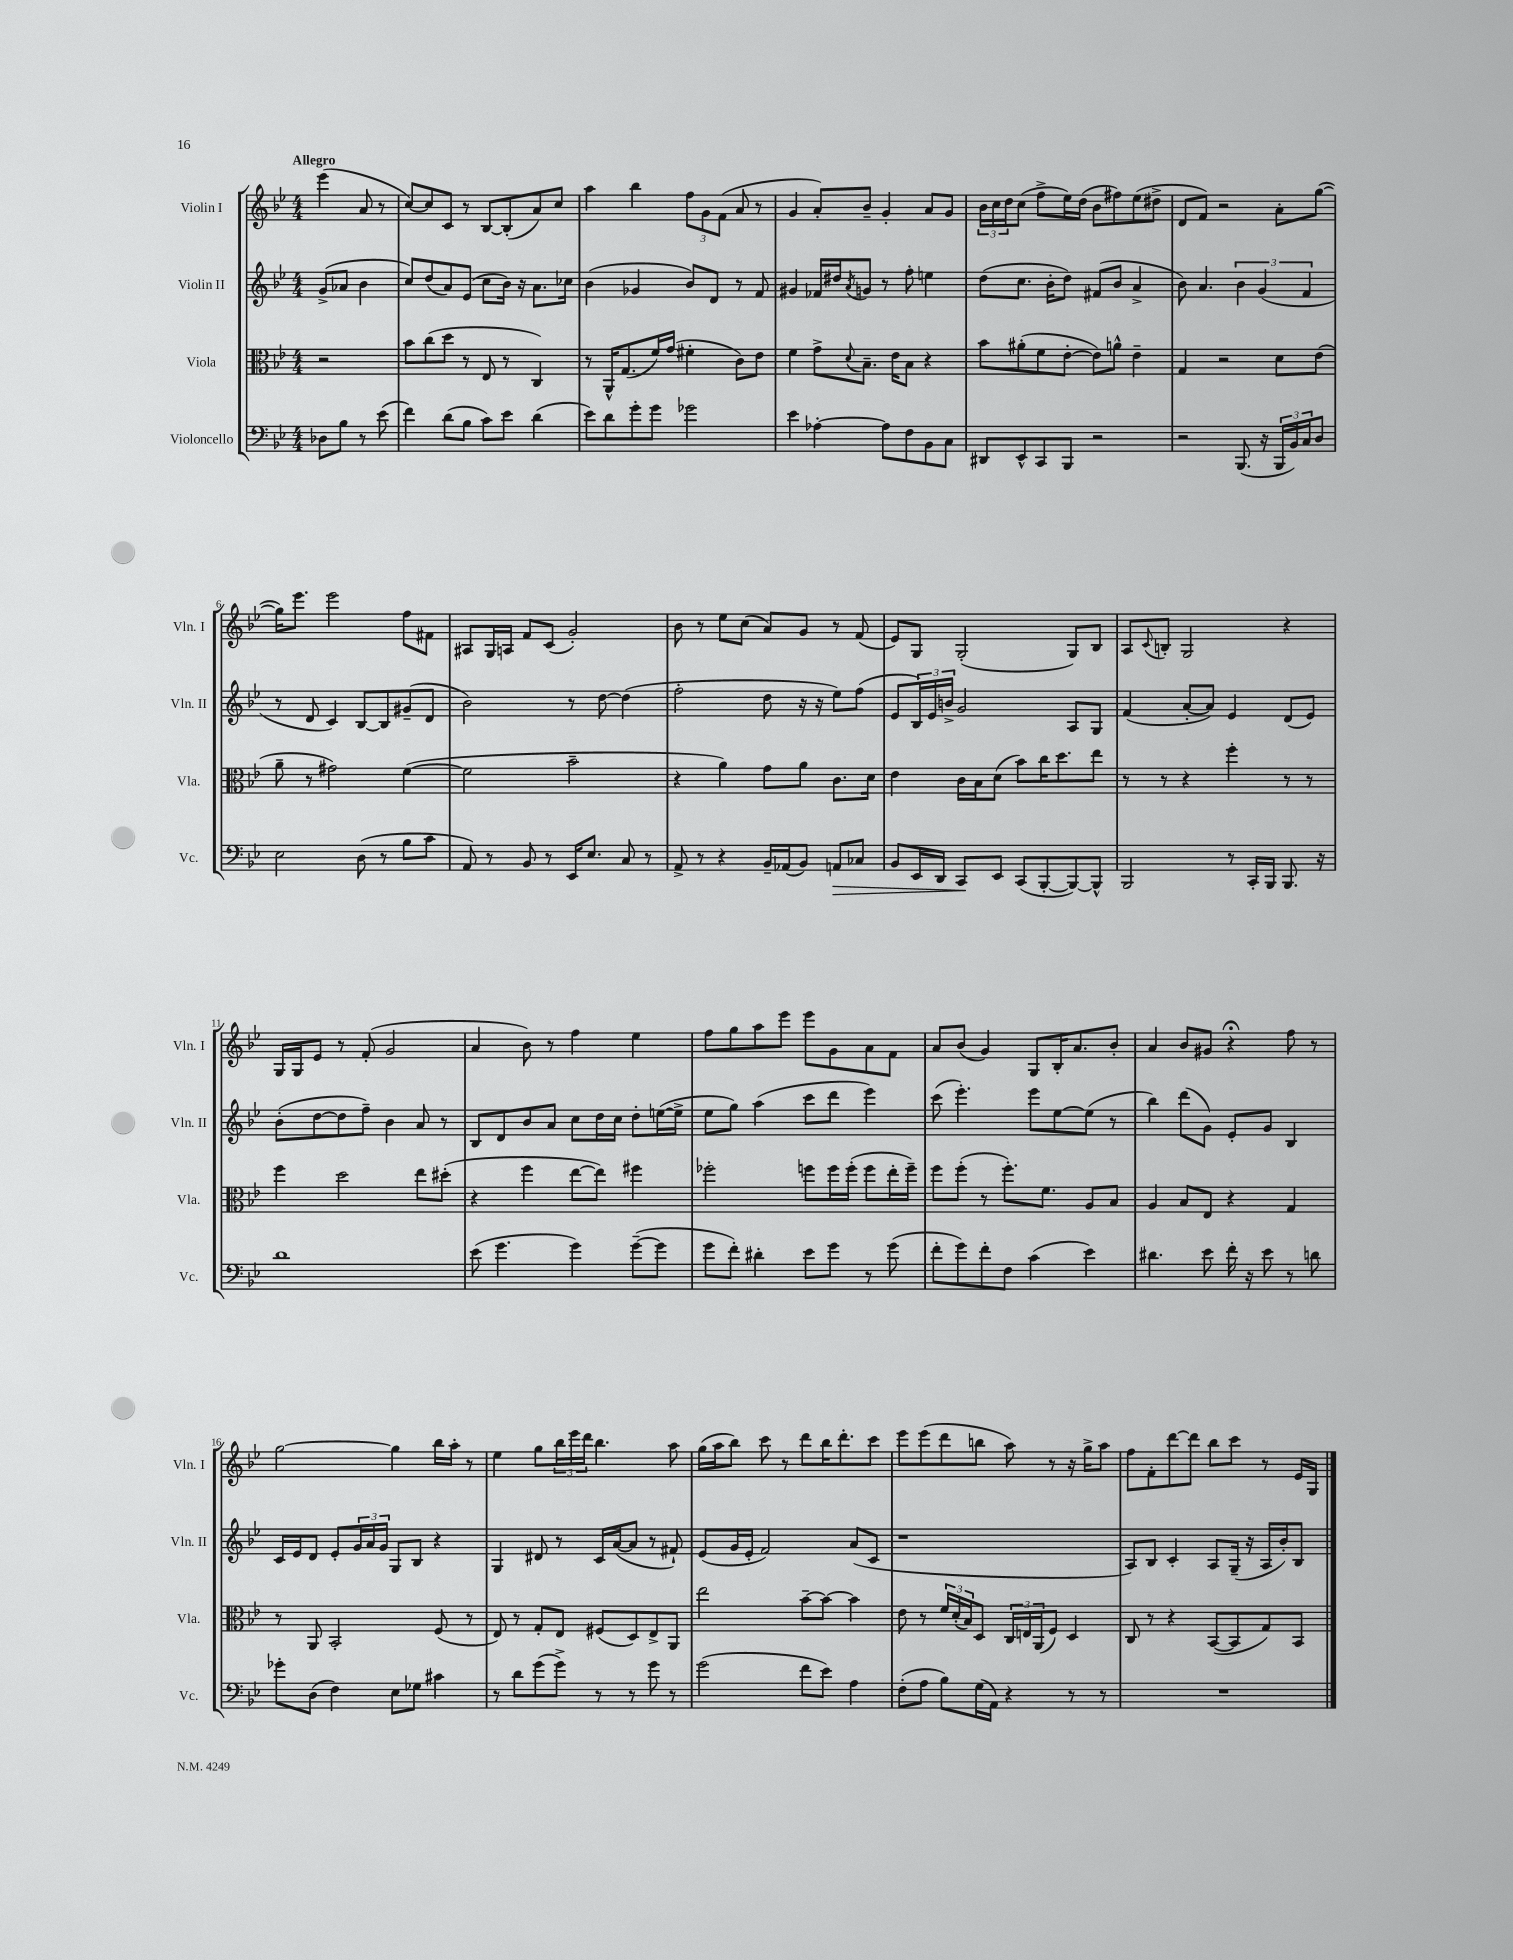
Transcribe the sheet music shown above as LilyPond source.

<<
\new StaffGroup <<
\new Staff = "s0" \with { instrumentName = "Violin I" shortInstrumentName = "Vln. I" } {
    \clef treble \key bes \major \numericTimeSignature \time 4/4 \partial 2 \tempo "Allegro"
    ees'''4( a'8 r8 |
    c''8~) c''8 c'8 r8 bes8~ bes8-.( a'8) c''8 |
    a''4 bes''4 \tuplet 3/2 { f''8 g'8 f'8( } a'8 r8 |
    g'4 a'8-.) bes'8-- g'4-. a'8 g'8 |
    \tuplet 3/2 { bes'16 c''16 d''16 } c''8( f''8-> ees''16) d''16( bes'8 fis''8) ees''8( dis''8-> |
    d'8 f'8) r2 a'8-. g''8~( |
    g''16) ees'''8. ees'''2 f''8 fis'8 |
    ais8 g16 a16 f'8 c'8( g'2-.) |
    bes'8 r8 ees''8 c''8( a'8) g'8 r8 f'8( |
    ees'8) g8 g2-.( g8) bes8 |
    a8 \appoggiatura { c'8 } b8-. g2 r4 |
    g16 g16 ees'8 r8 f'8-.( g'2 |
    a'4 bes'8) r8 f''4 ees''4 |
    f''8 g''8 a''8 ees'''8 ees'''8 g'8 a'8 f'8 |
    a'8 bes'8( g'4) g8 bes16-. a'8. bes'8-. |
    a'4 bes'8 gis'8 r4\fermata f''8 r8 |
    g''2~ g''4 bes''16 a''16-. r8 |
    ees''4 g''8 \tuplet 3/2 { bes''16 ees'''16 d'''16 } bes''4. a''8 |
    g''16( a''16 bes''8) c'''8 r8 d'''8 bes''16 d'''8.-. c'''8 |
    ees'''8 ees'''8( d'''8 b''8 a''8) r8 r16 g''16-> a''8 |
    f''8 f'8-. d'''8~ d'''8 bes''8 c'''8 r8 ees'16 g16 \bar "|." |
}
\new Staff = "s1" \with { instrumentName = "Violin II" shortInstrumentName = "Vln. II" } {
    \clef treble \key bes \major \numericTimeSignature \time 4/4 \partial 2
    g'8->( aes'8 bes'4 |
    c''8) d''8( a'8) ees'8( c''8 bes'16) r16 a'8. ces''16 |
    bes'4( ges'4 bes'8) d'8 r8 f'8 |
    gis'4 fes'16 dis''16 \acciaccatura { a'8 } g'8 r8 f''8-. e''4 |
    d''8( c''8. bes'16-. d''8) fis'8( bes'8 a'4-> |
    bes'8) a'4. \tuplet 3/2 { bes'4 g'4( f'4 } |
    r8 d'8 c'4) bes8~ bes8 gis'8--( d'8 |
    bes'2) r8 d''8~ d''4( |
    f''2-. d''8 r16 r16 ees''8) f''8( |
    ees'8 \tuplet 3/2 { bes16) ees'16 b'16-> } g'2 a8 g8 |
    f'4( a'8~-. a'8) ees'4 d'8( ees'8) |
    bes'8-.( d''8~ d''8 f''8--) bes'4 a'8 r8 |
    bes8 d'8 bes'8 a'8 c''8 d''16 c''16 d''8-. e''16~( e''16-> |
    ees''8 g''8) a''4( c'''8 d'''8 ees'''4) |
    c'''8( ees'''4.-.) ees'''8 ees''8~ ees''8( r8 |
    bes''4) d'''8( g'8) ees'8-. g'8 bes4 |
    c'16 ees'16 d'8 ees'8-. \tuplet 3/2 { g'16 a'16 g'16 } g8 bes8 r4 |
    g4 dis'8 r8 c'16 a'16~( a'8 r8 fis'8-!) |
    ees'8( g'16 ees'16-. f'2) a'8( c'8 |
    r1 |
    a8) bes8 c'4-. a8 g16--( r16 a16 bes'16-.) bes8 \bar "|." |
}
\new Staff = "s2" \with { instrumentName = "Viola" shortInstrumentName = "Vla." } {
    \clef alto \key bes \major \numericTimeSignature \time 4/4 \partial 2
    r2 |
    bes'8 c''8( d''8 r8 ees8 r8 c4) |
    r8 a,16-^ g8.( f'16) g'16( fis'4-. c'8) ees'8 |
    f'4 g'8-> \appoggiatura { d'8 } bes8.-- ees'16 bes8 r4 |
    bes'8 ais'8-.( f'8 ees'8~-. ees'8) a'8-^ ees'4-- |
    g4 r2 d'8 ees'8( |
    a'8-- r8 gis'2) f'4~( |
    f'2 bes'2-- |
    r4 a'4) g'8 a'8 c'8. d'16 |
    ees'4 c'16 bes16 d'8( bes'8) c''16 d''8. ees''8 |
    r8 r8 r4 f''4-. r8 r8 |
    f''4 d''2 ees''8 dis''8-.( |
    r4 f''4 ees''8~ ees''8) fis''4 |
    fes''2-. f''8 f''16 f''16-.( f''8 ees''16-. f''16--) |
    f''8 f''8-.( r8 f''8.-.) f'8. a8 bes8 |
    a4 bes8 ees8 r4 g4 |
    r8 a,8 bes,2-. f8( r8 |
    ees8) r8 g8-. ees8 fis8( d8) ees8-> a,8 |
    ees''2 bes'8~-- bes'8~ bes'4 |
    ees'8 r8 \tuplet 3/2 { f'16 d'16-.( bes16) } d8 \tuplet 3/2 { c16 e16 a,16( } f8) d4 |
    c8 r8 r4 bes,8~( bes,8 g8) bes,8 \bar "|." |
}
\new Staff = "s3" \with { instrumentName = "Violoncello" shortInstrumentName = "Vc." } {
    \clef bass \key bes \major \numericTimeSignature \time 4/4 \partial 2
    des8 bes8 r8 ees'8( |
    f'4) d'8( bes8 c'8) ees'8 d'4( |
    ees'8) d'8 g'8-. g'8 ges'2 |
    ees'4 aes4~-. aes8 f8 bes,8 c8 |
    dis,8 ees,8-^ c,8 bes,,8 r2 |
    r2 bes,,8.( r16 \tuplet 3/2 { bes,,16 bes,16) c16 } d8 |
    ees2 d8( r8 bes8 c'8 |
    a,8) r8 bes,8 r8 ees,16 ees8. c8 r8 |
    a,8-> r8 r4 bes,16-- aes,16( bes,8) a,8\> ces8 |
    bes,8 ees,16 d,16 c,8\! ees,8 c,8( bes,,8~-. bes,,8~) bes,,8-^ |
    bes,,2 r8 c,16-. bes,,16 bes,,8. r16 |
    d'1 |
    ees'8( g'4. g'4) g'8~--( g'8 |
    g'8 f'8-.) dis'4-. ees'8 g'8 r8 g'8( |
    f'8-. g'8) f'8-. f8 c'4( ees'4) |
    dis'4. ees'8 f'16-. r16 ees'8 r8 d'8 |
    ges'8-. d8( f4) ees8 ges8 cis'4 |
    r8 d'8 g'8( g'8->) r8 r8 g'8 r8 |
    g'2( f'8 ees'8) a4 |
    f8-.( a8 bes8) g16( a,16) r4 r8 r8 |
    R1 \bar "|." |
}
>>
>>
